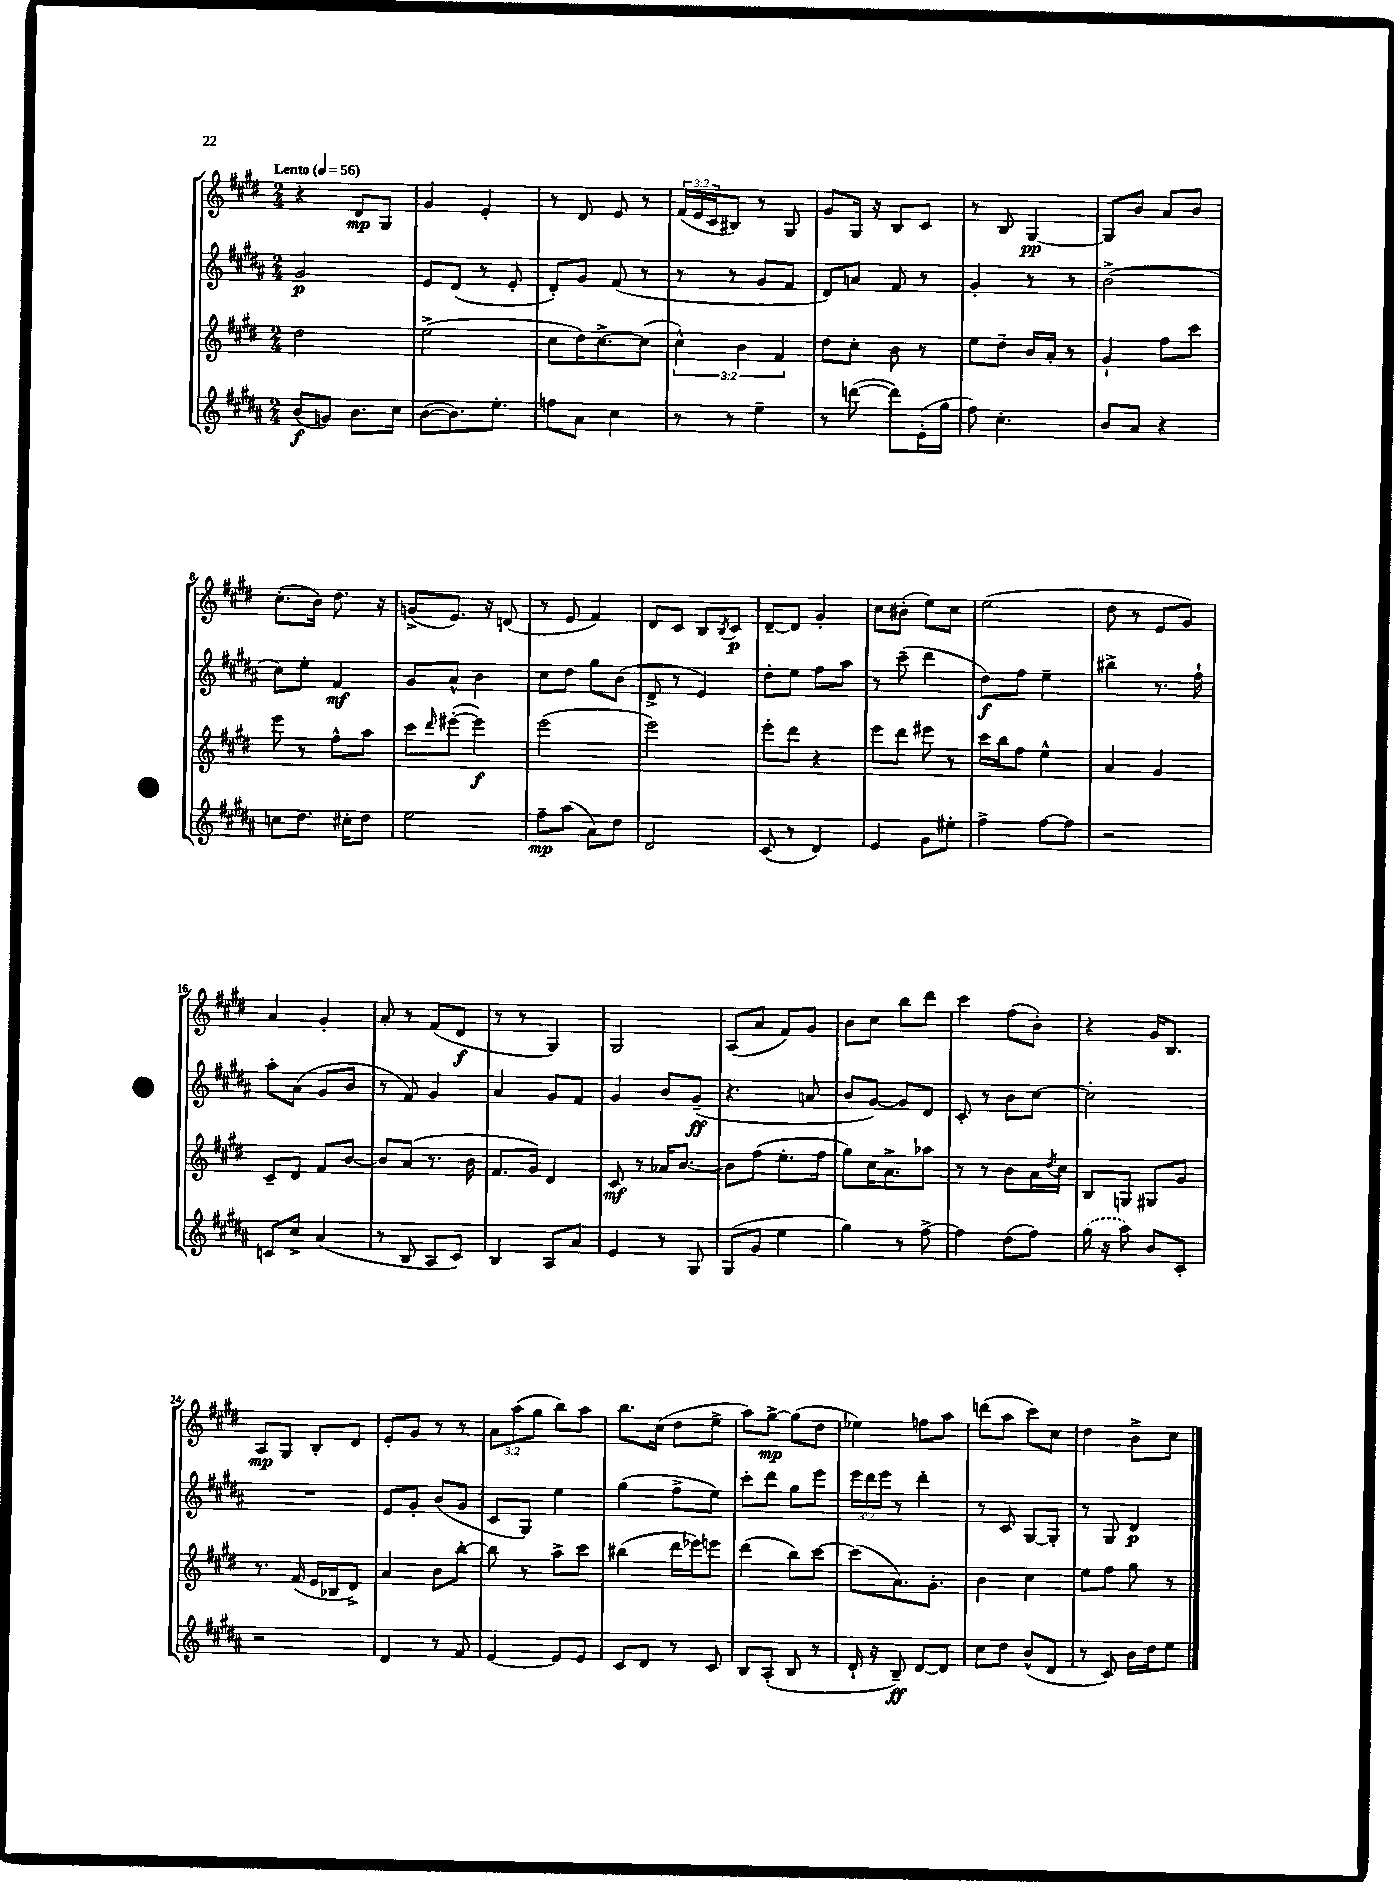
<<
\new StaffGroup <<
\new Staff = "s0" {
    \clef treble \key e \major \numericTimeSignature \time 2/4 \override Staff.TupletNumber.text = #tuplet-number::calc-fraction-text \tempo "Lento" 4 = 56
    r4 dis'8\mp gis8 |
    gis'4 e'4-. |
    r8 dis'8 e'8 r8 |
    \tuplet 3/2 { fis'16( e'16 cis'16 } bis8) r8 gis8 |
    gis'8 gis16 r16 b8 cis'8 |
    r8 b8 gis4~\pp |
    gis8 b'8 a'8 b'8 |
    cis''8.-.( b'16) dis''8. r16 |
    g'8->( e'8.) r16 d'8( |
    r8 e'8 fis'4) |
    dis'8 cis'8 b8 \acciaccatura { b8 } cis'8\p |
    dis'8~-- dis'8 gis'4-. |
    cis''8 bis'8-.( e''8) cis''8 |
    e''2( |
    dis''8 r8 e'8 gis'8) |
    a'4 gis'4-. |
    a'8-. r8 fis'8( dis'8\f |
    r8 r8 gis4) |
    gis2 |
    a8( a'8 fis'8) gis'8 |
    b'8 cis''8 b''8 dis'''8 |
    cis'''4 fis''8( b'8-.) |
    r4 gis'16 b8. |
    a8\mp gis8 b8-. dis'8 |
    e'8-. gis'8 r8 r8 |
    \tuplet 3/2 { a'8 a''8( gis''8 } b''8) a''8 |
    b''8. cis''16( dis''8 e''8-> |
    a''8) gis''8~->\mp gis''8( dis''8 |
    ees''4) f''8 a''8 |
    d'''8( a''8 cis'''8) cis''8 |
    dis''4 b'8-> cis''8 \bar "|." |
}
\new Staff = "s1" {
    \clef treble \key b \major \numericTimeSignature \time 2/4 \override Staff.TupletNumber.text = #tuplet-number::calc-fraction-text
    gis'2\p |
    e'8 dis'8( r8 e'8-. |
    dis'8-.) gis'8 fis'8( r8 |
    r8 r8 gis'8 fis'8 |
    dis'8) a'8 fis'8 r8 |
    gis'4-. r8 r8 |
    b'2->( |
    cis''8) e''8-. fis'4\mf |
    gis'8 ais'8-^ b'4 |
    cis''8 dis''8 gis''8 b'8( |
    dis'8-> r8 e'4) |
    dis''8-. e''8 fis''8 ais''8 |
    r8 cis'''8--( dis'''4 |
    dis''8\f) fis''8 e''4-- |
    bis''4-> r8. fis''16-! |
    ais''8-. ais'8( gis'8 b'8 |
    r8 fis'8) gis'4 |
    ais'4 gis'8 fis'8 |
    gis'4 b'8 gis'8--\ff( |
    r4. a'8 |
    b'8 gis'8~) gis'8 dis'8 |
    cis'8-. r8 b'8 cis''8~ |
    cis''2-. |
    R2 |
    e'8 gis'8-. b'8( gis'8 |
    cis'8 gis8) e''4 |
    gis''4( fis''8-> e''8) |
    cis'''8-. dis'''8 gis''8 e'''8 |
    \tuplet 3/2 { e'''16 dis'''16 e'''16 } r8 dis'''4-. |
    r8 cis'8 gis8~ gis8-. |
    r8 gis8 dis'4\p \bar "|." |
}
\new Staff = "s2" {
    \clef treble \key e \major \numericTimeSignature \time 2/4 \override Staff.TupletNumber.text = #tuplet-number::calc-fraction-text
    dis''2 |
    e''2->( |
    cis''8 dis''16) cis''8.~-> cis''8( |
    \tuplet 3/2 { cis''4-^) b'4 fis'4 } |
    dis''8 cis''8-. b'8 r8 |
    e''8 dis''8-- b'16 a'16-. r8 |
    gis'4-! fis''8 cis'''8 |
    e'''8 r8 fis''8-^ a''8 |
    cis'''8 \grace { dis'''16 } eis'''8~-.( eis'''4\f) |
    e'''2( |
    e'''2) |
    e'''8-. dis'''8 r4 |
    e'''8 dis'''8 eis'''8 r8 |
    cis'''16 b''16 fis''8 e''4-^ |
    a'4 gis'4 |
    cis'8-- dis'8 fis'8 b'8~ |
    b'8 a'8( r8. b'16 |
    fis'8. gis'16) dis'4 |
    cis'8\mf r8 aes'16 b'8.~ |
    b'8 fis''8( e''8.-. fis''16 |
    gis''8) cis''16 a'8.-> aes''8 |
    r8 r8 b'8 a'16 \acciaccatura { dis''8 } cis''16 |
    b8 g8 gis8 gis'8 |
    r8. fis'16( e'16 bes16 dis'8->) |
    a'4 b'8 b''8~-. |
    b''8 r8 a''8-> cis'''8 |
    bis''4( dis'''16 ees'''16) e'''8 |
    dis'''4( b''8) cis'''8~ |
    cis'''8( a'8.) gis'8.-. |
    b'4 cis''4 |
    e''8 fis''8 gis''8 r8 \bar "|." |
}
\new Staff = "s3" {
    \clef treble \key b \major \numericTimeSignature \time 2/4
    b'8\f( g'8) b'8. cis''16 |
    b'8~( b'8.) e''8.-. |
    f''8 ais'8 cis''4 |
    r8 r8 e''4-- |
    r8 d'''8~( d'''8) e'16-.( gis''16 |
    fis''8) cis''4.-. |
    b'8 ais'8 r4 |
    c''8 dis''8. cis''16-. dis''8 |
    e''2 |
    fis''8--\mp ais''8( ais'8) dis''8 |
    dis'2 |
    cis'8( r8 dis'4) |
    e'4 gis'8 eis''8-. |
    fis''4-> fis''8~ fis''8 |
    r2 |
    c'8 cis''8-> ais'4( |
    r8 b8 ais8 cis'8) |
    b4 ais8 ais'8 |
    e'4 r8 gis8 |
    gis8( gis'8 e''4 |
    gis''4) r8 fis''8~-> |
    fis''4 dis''8( fis''8) |
    \once \slurDashed gis''16( r16 ais''8) b'8 cis'8-. |
    r2 |
    dis'4 r8 fis'8 |
    e'4~ e'8 e'8 |
    cis'8 dis'8 r8 cis'8 |
    b8 ais8-.( b8 r8 |
    dis'16-! r16 b8--\ff) dis'8~ dis'8 |
    cis''8 dis''8 b'8-^( dis'8 |
    r8 cis'8) b'16 dis''16 e''8 \bar "|." |
}
>>
>>
